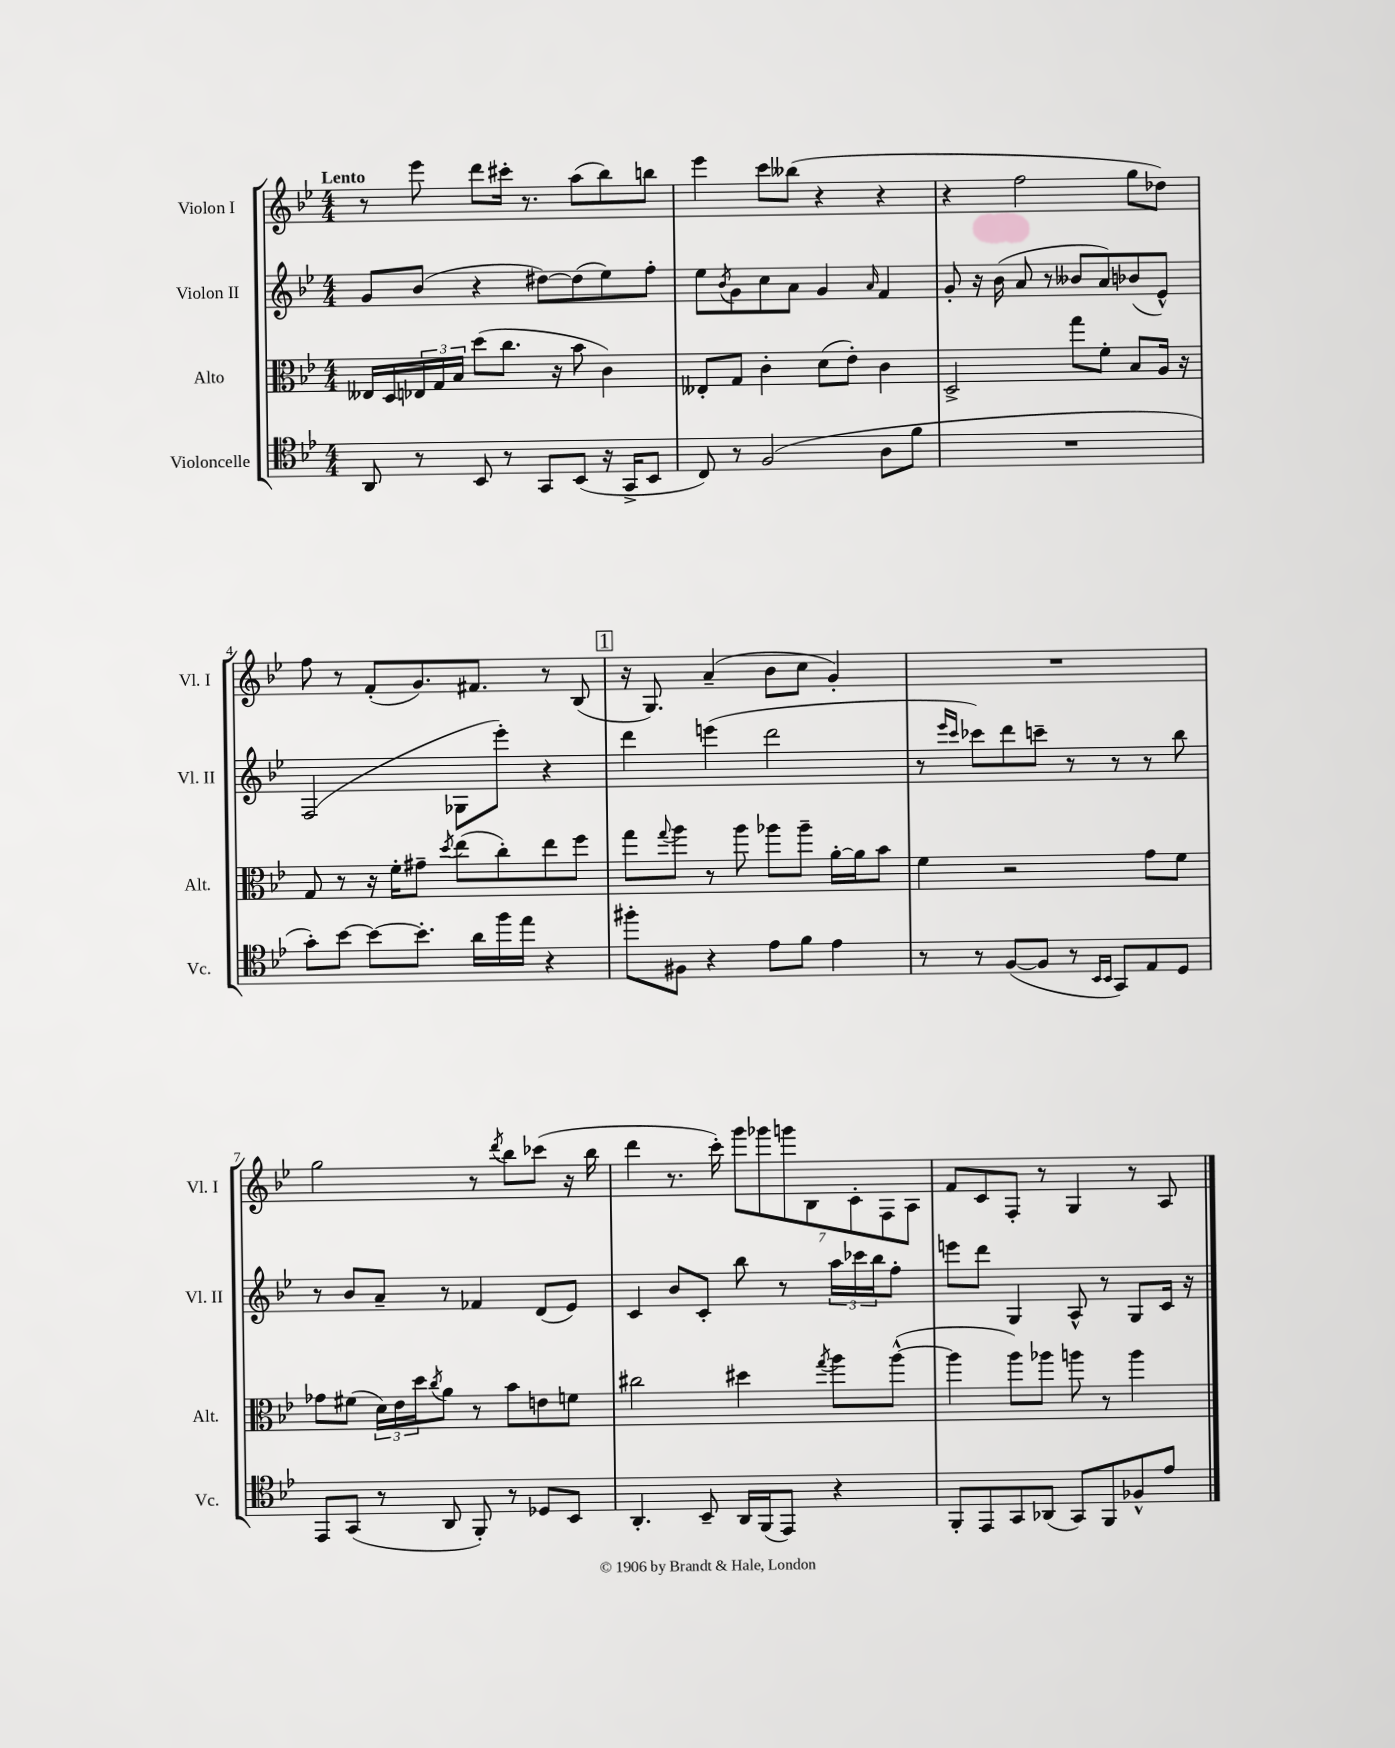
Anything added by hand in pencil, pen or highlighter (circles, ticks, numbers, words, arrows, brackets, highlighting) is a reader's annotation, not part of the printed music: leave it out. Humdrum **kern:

**kern	**kern	**kern	**kern
*staff4	*staff3	*staff2	*staff1
*clefC4	*clefC3	*clefG2	*clefG2
*k[b-e-]	*k[b-e-]	*k[b-e-]	*k[b-e-]
*M4/4	*M4/4	*M4/4	*M4/4
8AA/	16E--/LL	8g/L	8r
.	16D/	.	.
8r	24E-/	(8b-/J	8eee-\
.	24G/	.	.
.	24B-/JJ	.	.
8BB-/	(8dd\L	4r	8ddd\L
8r	8.cc\J	.	16ccc#'\Jk
.	.	.	8.r
8GG/L	.	[8dd#\L)	.
.	16r	.	.
(8BB-/J	8b-\	(8dd#\]	(8aa\L
16r	4c\)	8ee-\)	8bb-\)
16GG^/LK	.	.	.
8BB-/J	.	8ff'\J	8bb\J
=	=	=	=
8C/)	8E--'/L	8ee-\L	4eee-\
.	.	8qb-/	.
8r	8G/J	8g\	.
(2F/	4c'\	8cc\	8ccc\L
.	.	8a\J	(8bb--\J
.	(8d\L	4g/	4r
.	8e-'\J)	.	.
.	.	16qqa/	.
8A\L	4c\	4f/	4r
8f\J	.	.	.
=	=	=	=
1r	2D^/	8g'/	4r
.	.	16r	.
.	.	(16b-\	.
.	.	8a/	2ff\
.	.	8r	.
.	8gg\L	8b--/L	.
.	8f'\J	8a/)	.
.	8B-/L	(8b-/	8gg\L
.	16A/Jk	8e-^^/J)	8dd-\J)
.	16r	.	.
=	=	=	=
8g'\L)	8G/	(2F/	8ff\
[8b-\J	8r	.	8r
8b-\_L	16r	.	(8f'/L
.	16f'\LK	.	.
8.b-'\]J	8g#~\J	.	8.g/)
.	8qdd/	.	.
.	(8ee-\L	8G-\L	.
16a\LL	.	.	8.f#/J
16ff\	8cc'\)	8eee-'\J)	.
16ee-\JJ	.	.	.
4r	8ee-\	4r	8r
.	8ff\J	.	(8B-/
=	=	=	=
8ff#'\L	8gg\L	4ddd\	16r
.	.	.	8.G/)
.	8qqgg/	.	.
8F#\J	8aa\J	.	.
4r	8r	(4eee\	(4a~/
.	8aa\	.	.
8e-\L	8aa-\L	2ddd\	8b-\L
8f\J	8aa-~\J	.	8cc\J
4e-\	[16a'\LL	.	4g'/)
.	16a\]J	.	.
.	8b-\J	.	.
=	=	=	=
8r	4f\	8r	1r
.	.	16qqeee-/LL	.
.	.	16qqccc/JJ	.
8r	.	8ccc-\L)	.
([8F/L	2r	8ddd\	.
8F/]J	.	8ccc~\J	.
8r	.	8r	.
16qqBB-/LL	.	.	.
16qqBB-/JJ	.	.	.
8GG/L)	.	8r	.
8E-/	8g\L	8r	.
8D/J	8f\J	8bb-\	.
=	=	=	=
8EE-/L	8g-\L	8r	2gg\
(8GG/J	(8f#\J	8b-/L	.
8r	24d\LL)	8a~/J	.
.	24e-\	.	.
.	24dd\J	.	.
.	8qcc/	.	.
8AA/	8a\J	8r	.
8FF'/)	8r	4f-/	8r
.	.	.	8qddd/
8r	8b-\L	.	8bb-\L
8D-/L	8e\	(8d/L	(8ccc-\J
8BB-/J	8f\J	8e-/J)	16r
.	.	.	16bb-\
=	=	=	=
4.AA'/	2cc#\	4c/	4ddd\
.	.	8b-/L	8.r
8BB-~/	.	8c'/J	.
.	.	.	16ccc'\)
16AA/LL	4dd#\	8bb-\	14ggg\L
(16FF/J	.	.	.
.	.	.	14ggg-\
8EE-/J)	.	8r	.
.	.	.	14ggg\
.	.	.	14B-\
.	8qgg/	.	.
4r	8aa\L	24aa\LL	.
.	.	.	14c'\
.	.	24ccc-\	.
.	.	24bb-\J	.
.	.	.	14F\
.	([8aa^^\J	8ff'\J	.
.	.	.	14A\J
=	=	=	=
8FF'/L	4aa\]	8eee\L	8f/L
8EE-/	.	8ddd\J	8c/
8GG/	8aa\L)	4G/	8F'/J
(8AA-/J	8aa-\J	.	8r
8GG/L)	8aa\	8A^^/	4G/
8FF/	8r	8r	.
8F-^^/	4aa\	8G/L	8r
8e-/J	.	16c/Jk	8A/
.	.	16r	.
==	==	==	==
*-	*-	*-	*-
